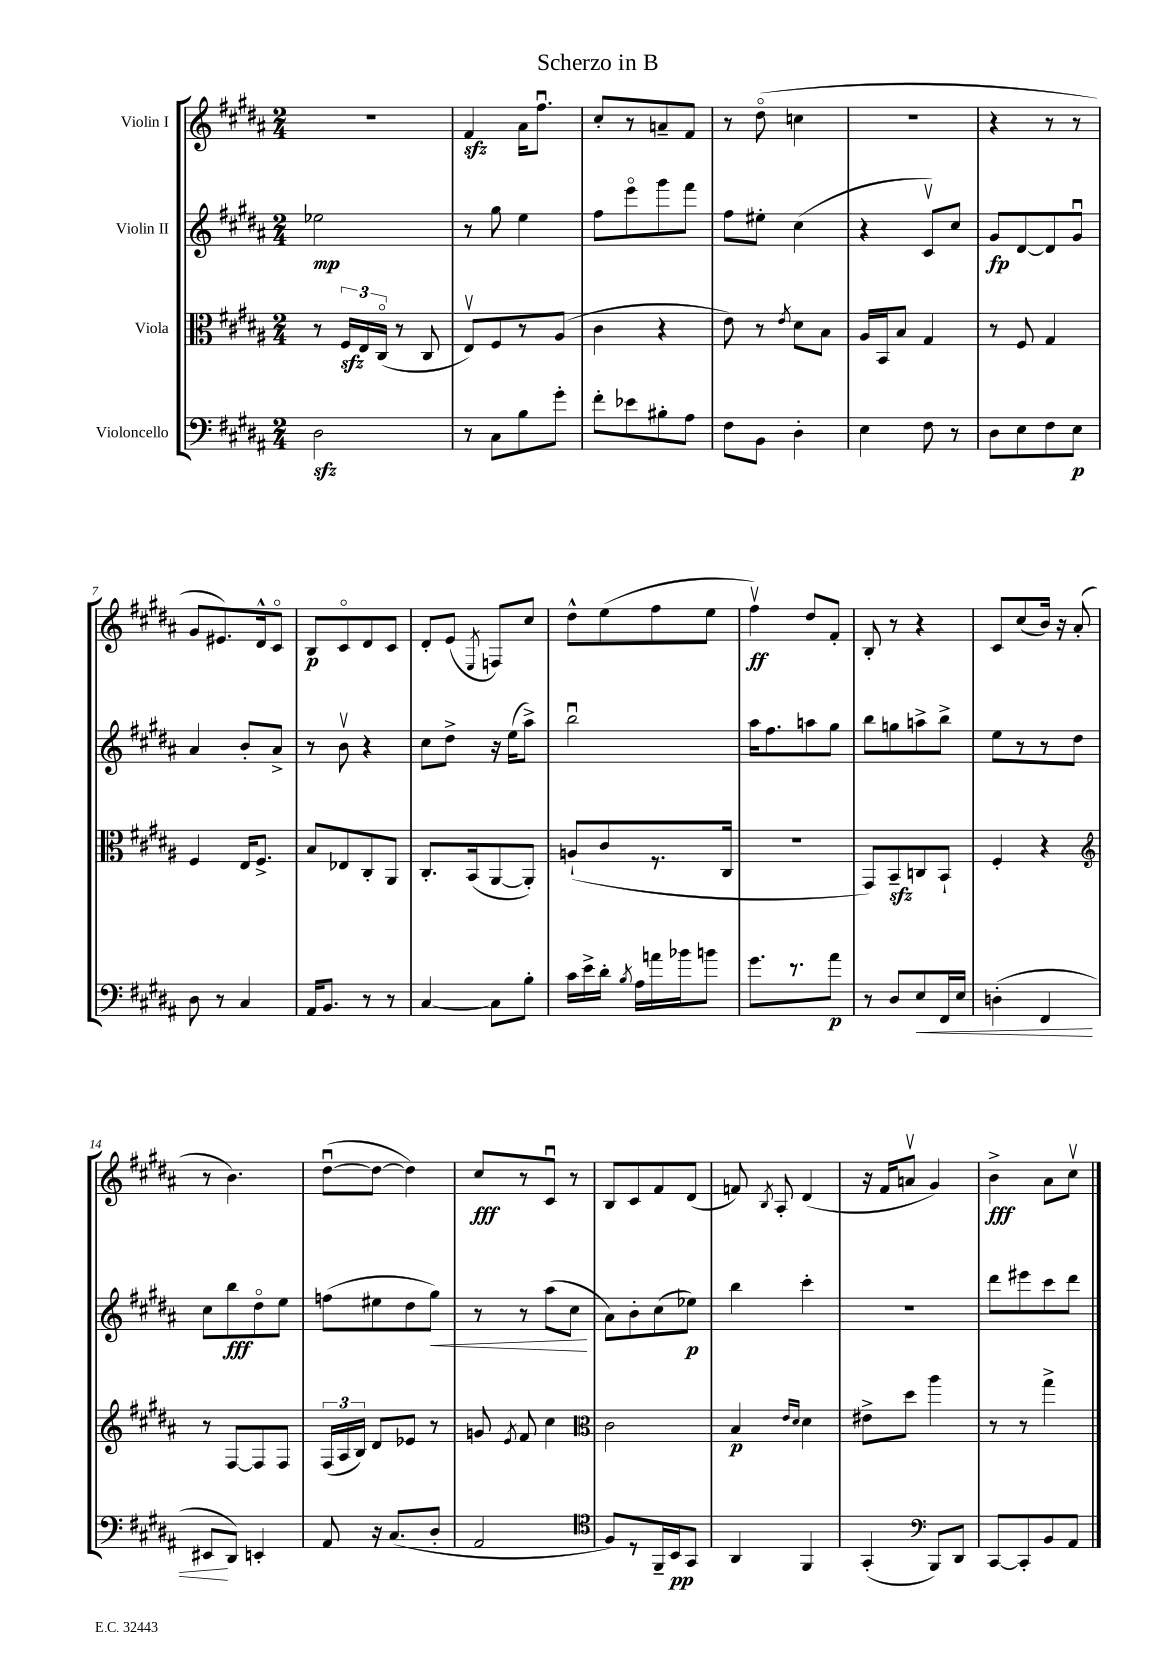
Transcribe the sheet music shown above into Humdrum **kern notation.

**kern	**kern	**kern	**kern
*staff4	*staff3	*staff2	*staff1
*clefF4	*clefC3	*clefG2	*clefG2
*k[f#c#g#d#a#]	*k[f#c#g#d#a#]	*k[f#c#g#d#a#]	*k[f#c#g#d#a#]
*M2/4	*M2/4	*M2/4	*M2/4
2D#	8r	2ee-	2r
.	24F#	.	.
.	24E	.	.
.	(24C#o	.	.
.	8r	.	.
.	8C#	.	.
=	=	=	=
8r	8Ev)	8r	4f#
8C#	8F#	8gg#	.
8B	8r	4ee	16a#
.	.	.	8.ff#u
8g#'	(8A#	.	.
=	=	=	=
8f#'	4c#	8ff#	8cc#'
8e-	.	8eeeo	8r
8B#'	4r	8ggg#	8a~
8A#	.	8fff#	8f#
=	=	=	=
8F#	8e)	8ff#	8r
8BB	8r	8ee#'	(8dd#o
.	8qe	.	.
4D#'	8d#	(4cc#	4cc
.	8B	.	.
=	=	=	=
4E	16A#	4r	2r
.	16BB	.	.
.	8B	.	.
8F#	4G#	8c#v)	.
8r	.	8cc#	.
=	=	=	=
8D#	8r	8g#	4r
8E	8F#	[8d#	.
8F#	4G#	8d#]	8r
8E	.	8g#u	8r
=	=	=	=
8D#	4F#	4a#	8g#
8r	.	.	8.e#)
4C#	16E	8b'	.
.	8.F#^	.	16d#^^
.	.	8a#^	8c#o
=	=	=	=
16AA#	8B	8r	8B
8.BB	.	.	.
.	8E-	8bv	8c#o
8r	8C#'	4r	8d#
8r	8AA#	.	8c#
=	=	=	=
[4C#	8.C#'	8cc#	8d#'
.	.	8dd#^	(8e
.	(16BB	.	.
.	.	.	8qE
8C#]	[8AA#	16r	8F)
.	.	(16ee	.
8B'	8AA#'])	8aa#^)	8cc#
=	=	=	=
16c#	(8A`	2bbu	8dd#^^
16e^	.	.	.
16d#'	8c#	.	(8ee
8qB	.	.	.
16A#	.	.	.
16a	8.r	.	8ff#
16b-	.	.	.
8b	.	.	8ee
.	16C#	.	.
=	=	=	=
8.g#	2r	16aa#	4ff#v)
.	.	8.ff#	.
8.r	.	.	.
.	.	8aa	8dd#
8a#	.	8gg#	8f#'
=	=	=	=
8r	8GG#)	8bb	8B'
8D#	8BB~	8gg	8r
8E	8C	8aa^	4r
16FF#	8BB`	8bb^	.
16E	.	.	.
=	=	=	=
(4D'	4F#'	8ee	8c#
.	.	8r	(8cc#
4FF#	4r	8r	16b)
.	.	.	16r
.	.	8dd#	(8a#'
=	=	=	=
*	*clefG2	*	*
8EE#	8r	8cc#	8r
8DD#)	[8F#	8bb	4.b)
4EE'	8F#]	8dd#o	.
.	8F#	8ee	.
=	=	=	=
8AA#	(24F#	(8ff	([8dd#u
.	24A#	.	.
.	24B)	.	.
16r	8d#	8ee#	8dd#_
(8.C#	.	.	.
.	8e-	8dd#	4dd#])
8D#'	8r	8gg#)	.
=	=	=	=
2AA#	8g	8r	8cc#
.	8qe	.	.
.	8f#	8r	8r
.	4cc#	(8aa#	8c#u
.	.	8cc#	8r
=	=	=	=
*clefC4	*clefC3	*	*
8F#)	2c#	8a#)	8B
8r	.	8b'	8c#
16FF#~	.	(8cc#	8f#
16BB	.	.	.
8GG#	.	8ee-)	(8d#
=	=	=	=
4AA#	4B	4bb	8f)
.	.	.	8qB
.	.	.	8A#'
.	16qqe	.	.
.	16qqd#	.	.
4FF#	4d#	4ccc#'	(4d#
=	=	=	=
(4GG#'	8e#^	2r	16r
.	.	.	16f#
.	8dd#	.	8av
*clefF4	*	*	*
8BBB)	4aa#	.	4g#)
8DD#	.	.	.
=	=	=	=
[8CC#	8r	8ddd#	4b^
8CC#']	8r	8eee#	.
8BB	4gg#^	8ccc#	8a#
8AA#	.	8ddd#	8cc#v
==	==	==	==
*-	*-	*-	*-
